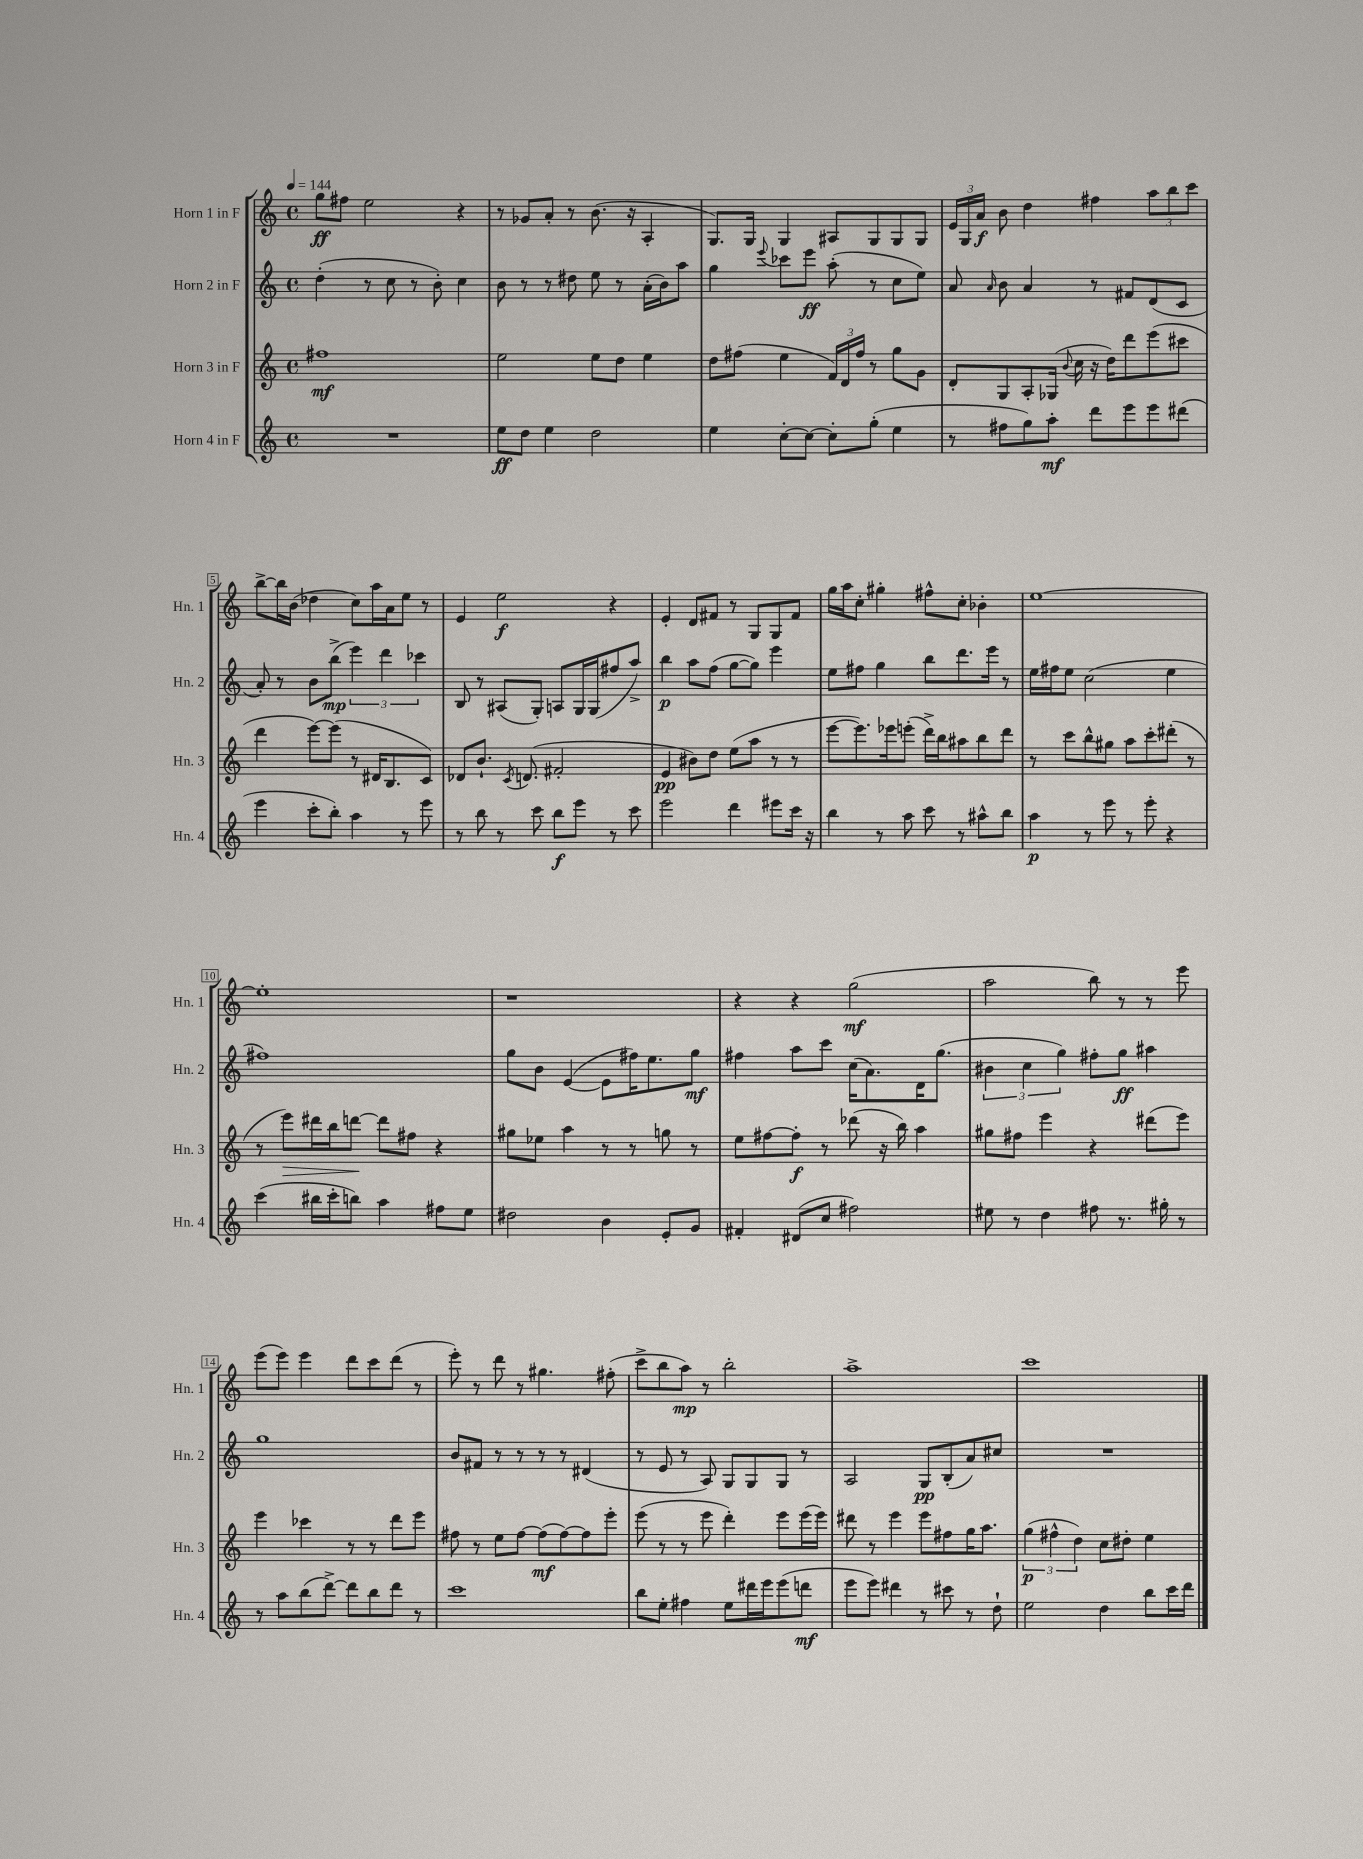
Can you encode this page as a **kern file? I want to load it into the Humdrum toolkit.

**kern	**kern	**kern	**kern
*staff4	*staff3	*staff2	*staff1
*clefG2	*clefG2	*clefG2	*clefG2
*k[]	*k[]	*k[]	*k[]
*M4/4	*M4/4	*M4/4	*M4/4
*met(c)	*met(c)	*met(c)	*met(c)
*MM144	*MM144	*MM144	*MM144
1r	1ff#	(4dd'	8gg
.	.	.	8ff#
.	.	8r	2ee
.	.	8cc	.
.	.	8r	.
.	.	8b')	.
.	.	4cc	4r
=	=	=	=
8ee	2ee	8b	8r
8dd	.	8r	8g-
4ee	.	8r	8a'
.	.	8dd#	8r
2dd	8ee	8ee	(8.b
.	8dd	8r	.
.	.	.	16r
.	4ee	(16a'	4A'
.	.	16b)	.
.	.	8aa	.
=	=	=	=
4ee	8dd	4gg	8.G)
.	(8ff#	.	.
.	.	.	16G
.	.	8qqeee	.
[8cc'	4ee	8ccc-	4G
8cc_	.	8eee	.
8cc']	24f)	(8aa'	8A#
.	24d	.	.
.	24ff#	.	.
(8gg'	8r	8r	8G
4ee	8gg	8cc	8G
.	8g	8ee)	8G
=	=	=	=
8r	8d'	8a	24e
.	.	.	24G
.	.	.	24a
.	.	16qqa	.
8ff#	8G	8b	8b
8gg)	8A'	4a	4dd
8aa'	(16G-	.	.
.	8qqb	.	.
.	16cc	.	.
8ddd	16r	8r	4ff#
.	16dd)	.	.
8eee	8ddd	8f#	.
8eee	(8eee	(8d	12aa
.	.	.	12bb
(8ddd#	8ccc#	8c	.
.	.	.	12ccc
=	=	=	=
4eee	4ddd	8a')	[8bb^
.	.	8r	16bb]
.	.	.	(16b
8ccc'	[8eee)	8b	4dd-
8bb')	(8eee]	(8bb^	.
4aa	8r	6eee)	8cc)
.	16d#	.	16aa
.	.	6ddd	.
.	8.B	.	16a
8r	.	.	8ee
.	.	6ccc-	.
8eee	8c)	.	8r
=	=	=	=
8r	8d-	8B	4e
8bb	8.b`	8r	.
8r	.	(8A#	2ee
.	8qc	.	.
.	(8.d	.	.
8ccc	.	8G')	.
8bb	2f#'	8A	.
8eee	.	16G	.
.	.	(16G	.
8r	.	8ff#	4r
8ccc	.	8aa^)	.
=	=	=	=
2eee	4e	4bb	4e'
.	8b#)	8aa	8d
.	8dd	(8ff	8f#
4ddd	(8ee	[8gg	8r
.	8aa	8gg])	8G
8eee#	8r	4eee	8G
16ccc	8r	.	8f#
16r	.	.	.
=	=	=	=
4bb	[8eee	8ee	16gg
.	.	.	16aa
.	8.eee])	8ff#	8cc'
8r	.	4gg	4gg#'
.	16eee-	.	.
8aa	(8eee'	.	.
8ccc	16ddd^)	8bb	8ff#^^
.	16bb	.	.
8r	8aa#	8.ddd	8cc'
8aa#^^	8bb	.	4b-'
.	.	16eee	.
8bb	8ddd	8r	.
=	=	=	=
4aa	8r	16ee	[1ee
.	.	16ff#	.
.	8ccc	8ee	.
8r	8bb^^	(2cc	.
8eee	8gg#	.	.
8r	8aa	.	.
8eee'	8ccc'	.	.
4r	(8ddd#'	4ee	.
.	8r	.	.
=	=	=	=
(4ccc	8r	1ff#)	1ee']
.	8eee)	.	.
16bb#	16ddd#	.	.
16ccc'	16bb	.	.
8bb)	[8ddd	.	.
4aa	8ddd]	.	.
.	8ff#	.	.
8ff#	4r	.	.
8ee	.	.	.
=	=	=	=
2dd#	8gg#	8gg	1r
.	8ee-	8b	.
.	4aa	([4e	.
4b	8r	8e]	.
.	8r	16ff#)	.
.	.	8.ee	.
8e'	8gg	.	.
8g	8r	8gg	.
=	=	=	=
4f#'	8ee	4ff#	4r
.	[8ff#	.	.
(8d#	8ff#']	8aa	4r
8cc	8r	8ccc	.
2ff#)	(8ddd-	(16cc	(2gg
.	.	8.a)	.
.	16r	.	.
.	16bb)	.	.
.	4aa	16d	.
.	.	(8.gg	.
=	=	=	=
8ee#	8gg#	6b#	2aa
8r	8ff#	.	.
.	.	6cc	.
4dd	4eee	.	.
.	.	6gg)	.
8ff#	4r	8ff#'	8bb)
8.r	.	8gg	8r
.	(8ddd#	4aa#	8r
16gg#'	.	.	.
8r	8eee)	.	8eee
=	=	=	=
8r	4eee	1gg	(8eee
8aa	.	.	8eee)
(8bb	4ccc-	.	4eee
[8ddd^)	.	.	.
8ddd]	8r	.	8ddd
8bb	8r	.	8ccc
8ddd	8ddd	.	(8ddd
8r	8eee	.	8r
=	=	=	=
1ccc	8ff#	8b	8eee')
.	8r	8f#	8r
.	8ee	8r	8ddd
.	[8ff#	8r	8r
.	(8ff#]	8r	4.gg#
.	[8ff#)	8r	.
.	8ff#]	(4d#	.
.	8eee'	.	(8ff#'
=	=	=	=
8bb	(8eee	8r	8ccc^
8ee'	8r	8e	8bb
4ff#	8r	8r	8aa)
.	8eee	8A)	8r
8ee	4ddd')	8G	2bb'
16ddd#	.	8G	.
16eee	.	.	.
(8eee	8eee	8G	.
8ddd	(16eee	8r	.
.	16eee)	.	.
=	=	=	=
8eee	8ddd#	2A	1aa^
8eee)	8r	.	.
4ddd#	4eee	.	.
8r	8eee	8G	.
8ccc#	8ff#	(8B'	.
8r	16gg	8a)	.
.	8.aa	.	.
8dd`	.	8cc#	.
=	=	=	=
2ee	(6gg	1r	1ccc
.	6ff#^^	.	.
.	6dd)	.	.
4dd	8cc	.	.
.	8dd#'	.	.
8bb	4ee	.	.
16ccc	.	.	.
16ddd	.	.	.
==	==	==	==
*-	*-	*-	*-
